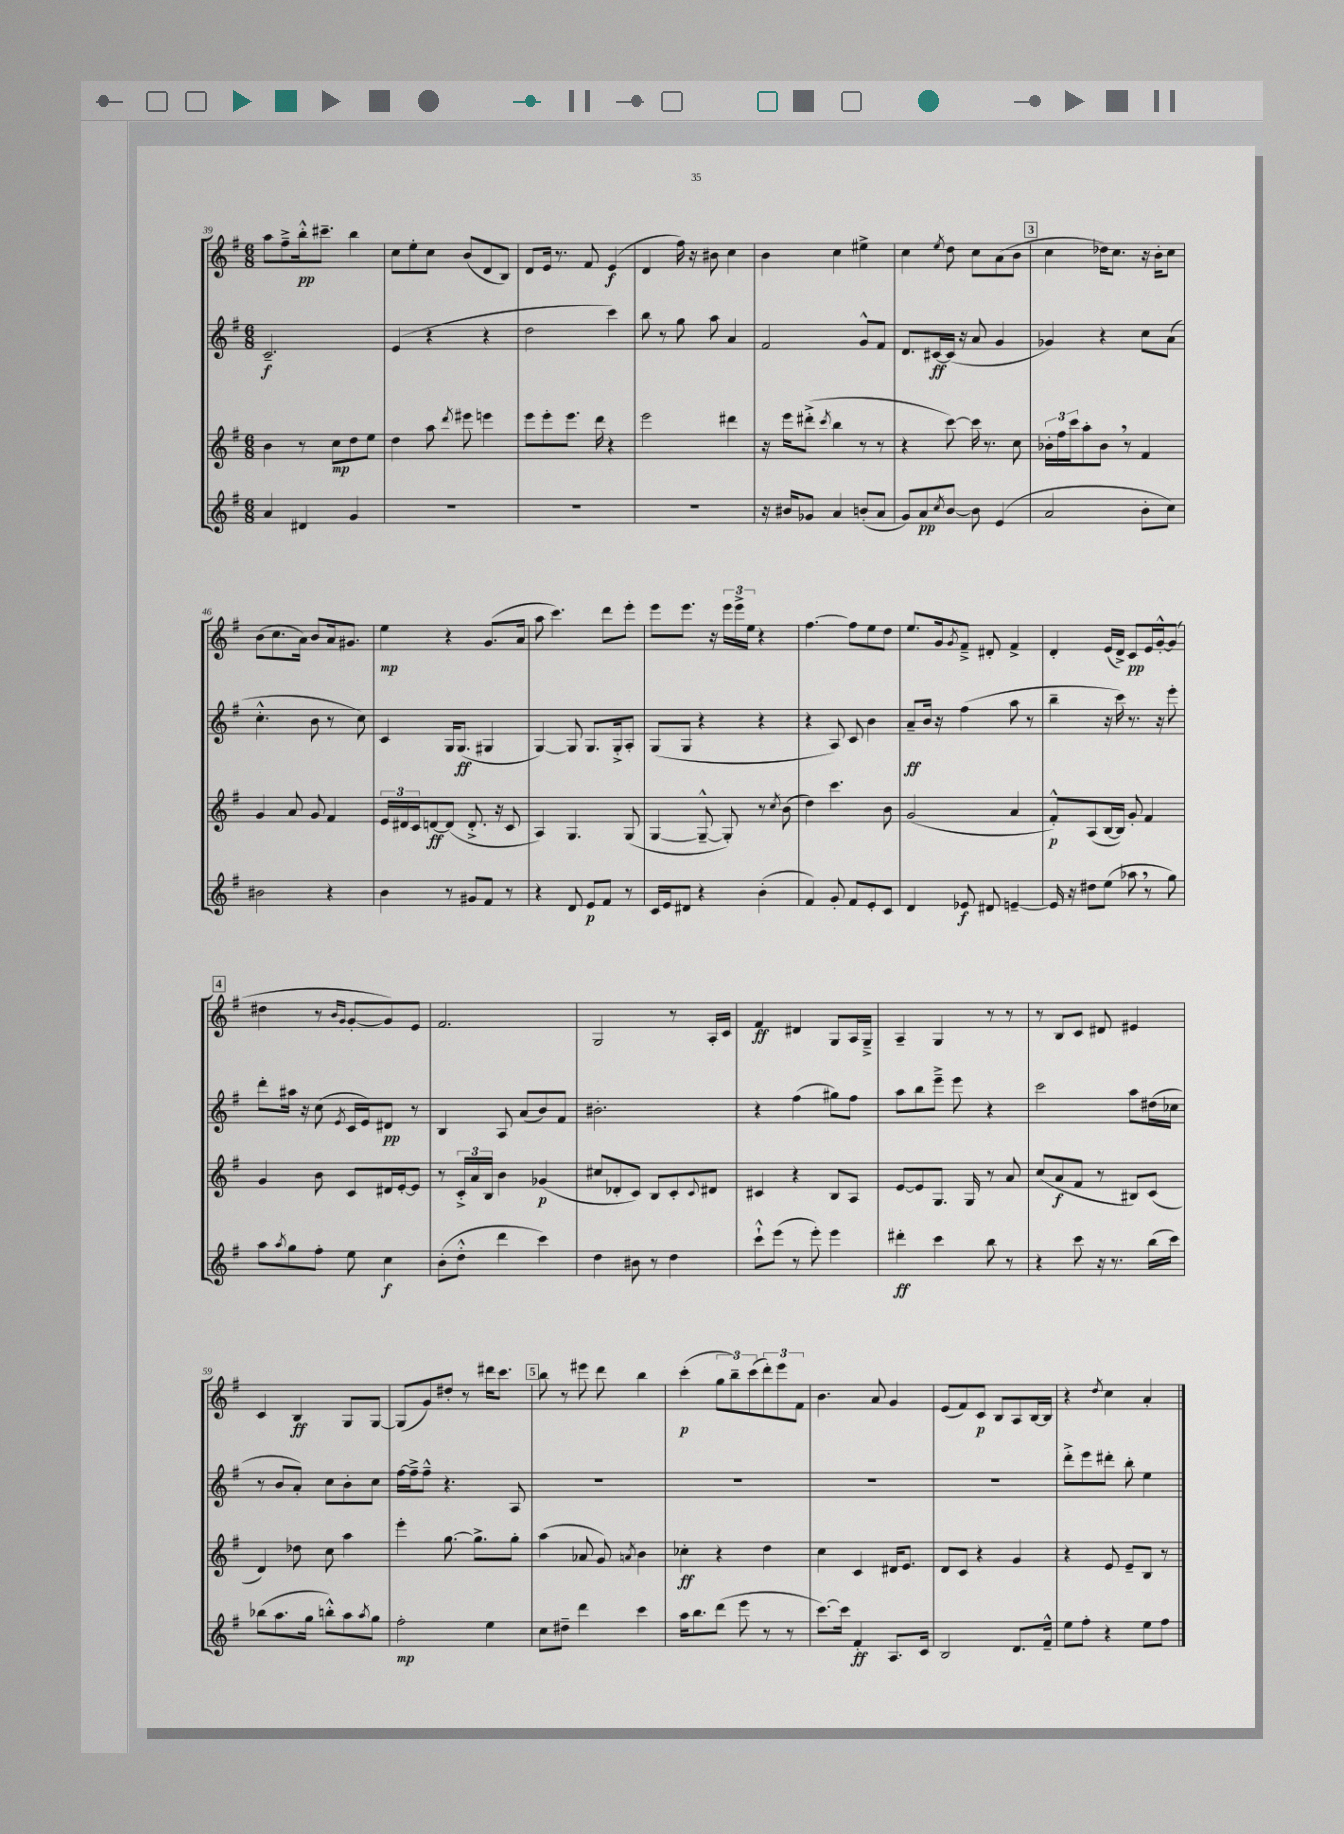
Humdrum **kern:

**kern	**kern	**kern	**kern
*staff4	*staff3	*staff2	*staff1
*clefG2	*clefG2	*clefG2	*clefG2
*k[f#]	*k[f#]	*k[f#]	*k[f#]
*M6/8	*M6/8	*M6/8	*M6/8
4a	4b	2.c~	8aa
.	.	.	8ff#~^
4d#	8r	.	16bb'^^
.	.	.	8.ccc#~
.	8cc	.	.
4g	8dd	.	4bb
.	8ee	.	.
=	=	=	=
2.r	4dd	(4e	8cc
.	.	.	8ee'
.	8aa	4r	8cc
.	8qddd	.	.
.	8eee#	.	(8b
.	4eee	4r	8d
.	.	.	8B)
=	=	=	=
2.r	8eee	2dd	8d
.	8eee'	.	16e
.	.	.	8.r
.	8.eee	.	.
.	.	.	8f#
.	16ddd	.	.
.	4r	4ccc)	(4e
=	=	=	=
2.r	2eee	8bb	4d
.	.	8r	.
.	.	8gg	16ff#)
.	.	.	16r
.	.	8aa	8b#
.	4ddd#	4a	4cc
=	=	=	=
16r	16r	2f#	4b
16b#	16eee	.	.
8g-	(8ddd#'^	.	.
.	8qccc	.	.
4a	4bb	.	4cc
(8b'	8r	8g^^	4ee#^
8a	8r	8f#	.
=	=	=	=
8g)	4r	8.d	4cc
8a	.	.	.
.	.	[16c#	.
8qcc	.	.	8qee
[8b	[8ccc)	(16c#]	8dd
.	.	16r	.
8b]	16ccc]	8a	8cc
.	8.r	.	.
(4e	.	4g	(8a
.	8cc	.	8b
=	=	=	=
2a	24b-'	4g-)	4cc
.	24ff#	.	.
.	24ccc	.	.
.	8aa'	.	.
.	8b-	4r	16dd-)
.	.	.	8.cc
.	8r	.	.
8b'	4f#	8cc	16r
.	.	.	16b'
8cc)	.	(8a	8cc
=	=	=	=
2b#	4g	4.cc'^^	(8b
.	.	.	8.cc
.	8a	.	.
.	.	.	16a)
.	8g	8b	8b
4r	4f#	8r	16a
.	.	.	8.g#
.	.	8cc)	.
=	=	=	=
4b	24e	4c	4ee
.	24d#	.	.
.	24c	.	.
.	[8d	.	.
8r	(8d]	16G	4r
.	.	(8.G	.
8g#	8.d'^	.	.
8f#	.	4G#	(8.g
.	16r	.	.
8r	8c	.	.
.	.	.	16a
=	=	=	=
4r	4A)	[4G)	8aa
.	.	.	4.ccc)
8d	4.G	8G]	.
8e	.	8.G	.
8f#	.	.	8ddd
.	.	16G'^	.
8r	(8G	8A'	8eee'
=	=	=	=
16c	[4G	(8G	8eee
16e	.	.	.
8d#	.	8G	8.eee
4r	8G~^^_	4r	.
.	.	.	16r
.	8G'])	.	24eee
.	.	.	24eee^
.	.	.	24ee
(4b'	8r	4r	4r
.	8qcc	.	.
.	(8b	.	.
=	=	=	=
4f#)	4dd)	4r	[4.ff#
8g'	4.ccc	8A)	.
8f#	.	8c	8ff#]
8e'	.	4b	8ee
8c	8b	.	8dd
=	=	=	=
4d	(2g	8a~	8.ee
.	.	16b	.
.	.	16r	16g
.	.	.	8qg
8e-	.	(4ff#	8f#~^
8d#	.	.	8d#'
[4e~	4a	8aa	4f#^
.	.	8r	.
=	=	=	=
16e]	8f#'^^)	4bb~	4d'
16r	.	.	.
8dd#	(8A	.	.
(8ee	[16B	16r	(16e
.	16B])	16ccc)	16d^)
8aa-	8g'	8.r	8c
8r	4f#	.	16e
.	.	16r	[16g'^^
8gg)	.	8eee'	(8g]
=	=	=	=
8aa	4g	8ddd'	4dd#
8qaa	.	.	.
8gg	.	16aa#	.
.	.	16r	.
8ff#'	8b	(8cc	8r
.	.	.	16qqb
.	.	8qe	16qqg
8ee	8c	16c	[8g'
.	.	16e)	.
4cc	16d#	8d#	8g])
.	[16e'	.	.
.	8e]	8r	8e
=	=	=	=
(8b'	8r	4B	2.f#
8dd'^^	24c'^	.	.
.	24a	.	.
.	24B	.	.
4ddd	4b	8A	.
.	.	(8a	.
4ccc)	(4g-	8b)	.
.	.	8f#	.
=	=	=	=
4dd	8cc#	2.b#'	2G
.	8d-'	.	.
8b#	8c)	.	.
8r	8B	.	.
4dd	8c'	.	8r
.	8qqc	.	.
.	8d#	.	16A'
.	.	.	16c
=	=	=	=
8ccc`^^	4c#	4r	4f#
(8eee	.	.	.
8r	4r	(4ff#	4d#
8eee')	.	.	.
4eee	8B	8gg#)	8G
.	8A	8ff#	16A
.	.	.	16G~^
=	=	=	=
4ddd#'	[8e	8aa	4A~
.	8e]	8bb	.
4ccc	8.G	8eee~^	4G
.	.	8eee	.
.	16G	.	.
8bb	8r	4r	8r
8r	8a	.	8r
=	=	=	=
4r	(8cc	2ccc	8r
.	8a	.	8B
8ccc	8f#	.	8c
16r	8r	.	8d#
8.r	.	.	.
.	8B#)	8aa	4e#
(16bb	(8c	(16dd#	.
16ccc)	.	16cc-	.
=	=	=	=
(8bb-	4d)	8r	4c
8.aa	.	8b	.
.	8dd-	8a')	4B
16gg	.	.	.
8bb'^^)	8cc	8cc	.
8aa	4aa	8b'	8G
8qaa	.	.	.
8gg	.	8cc	[8G
=	=	=	=
2ff#'	4eee'	[16ff#	(8G]
.	.	16ff#~^]	.
.	.	8ff#~^^	8g)
.	[8.gg	4.r	8dd#'
.	.	.	8r
.	8.gg^]	.	.
4ee	.	.	16ddd#
.	.	.	8.ccc
.	8gg'	8A	.
=	=	=	=
8cc	(4aa	2.r	8bb
8dd#~	.	.	8r
4ddd	8a-	.	8eee#
.	8g)	.	8ddd
.	8qa	.	.
4ccc	4b	.	4bb
=	=	=	=
16aa	4cc-'	2.r	(4ccc'
8.bb	.	.	.
(8ddd	4r	.	12gg
.	.	.	12bb~)
8eee	.	.	.
.	.	.	(12ccc
8r	4dd	.	12ddd')
.	.	.	12eee
8r	.	.	.
.	.	.	12f#
=	=	=	=
[8.ccc)	4cc	2.r	4.b
16ccc]	.	.	.
4f#'	4c	.	.
.	.	.	8a
8.A	16d#	.	4g
.	8.e	.	.
16c	.	.	.
=	=	=	=
2B	8d	2.r	(8e
.	8c	.	8f#)
.	4r	.	8c
.	.	.	8B
8.d	4g	.	8A
.	.	.	[16B
16f#~^^	.	.	16B]
=	=	=	=
8ee	4r	8ddd'^	4r
8ff#'	.	8eee	.
.	.	.	8qdd
4r	8e	8ddd#'	4cc
.	8e~	8bb'	.
8ee	8B	4ee	4a'
8ff#	8r	.	.
==	==	==	==
*-	*-	*-	*-
